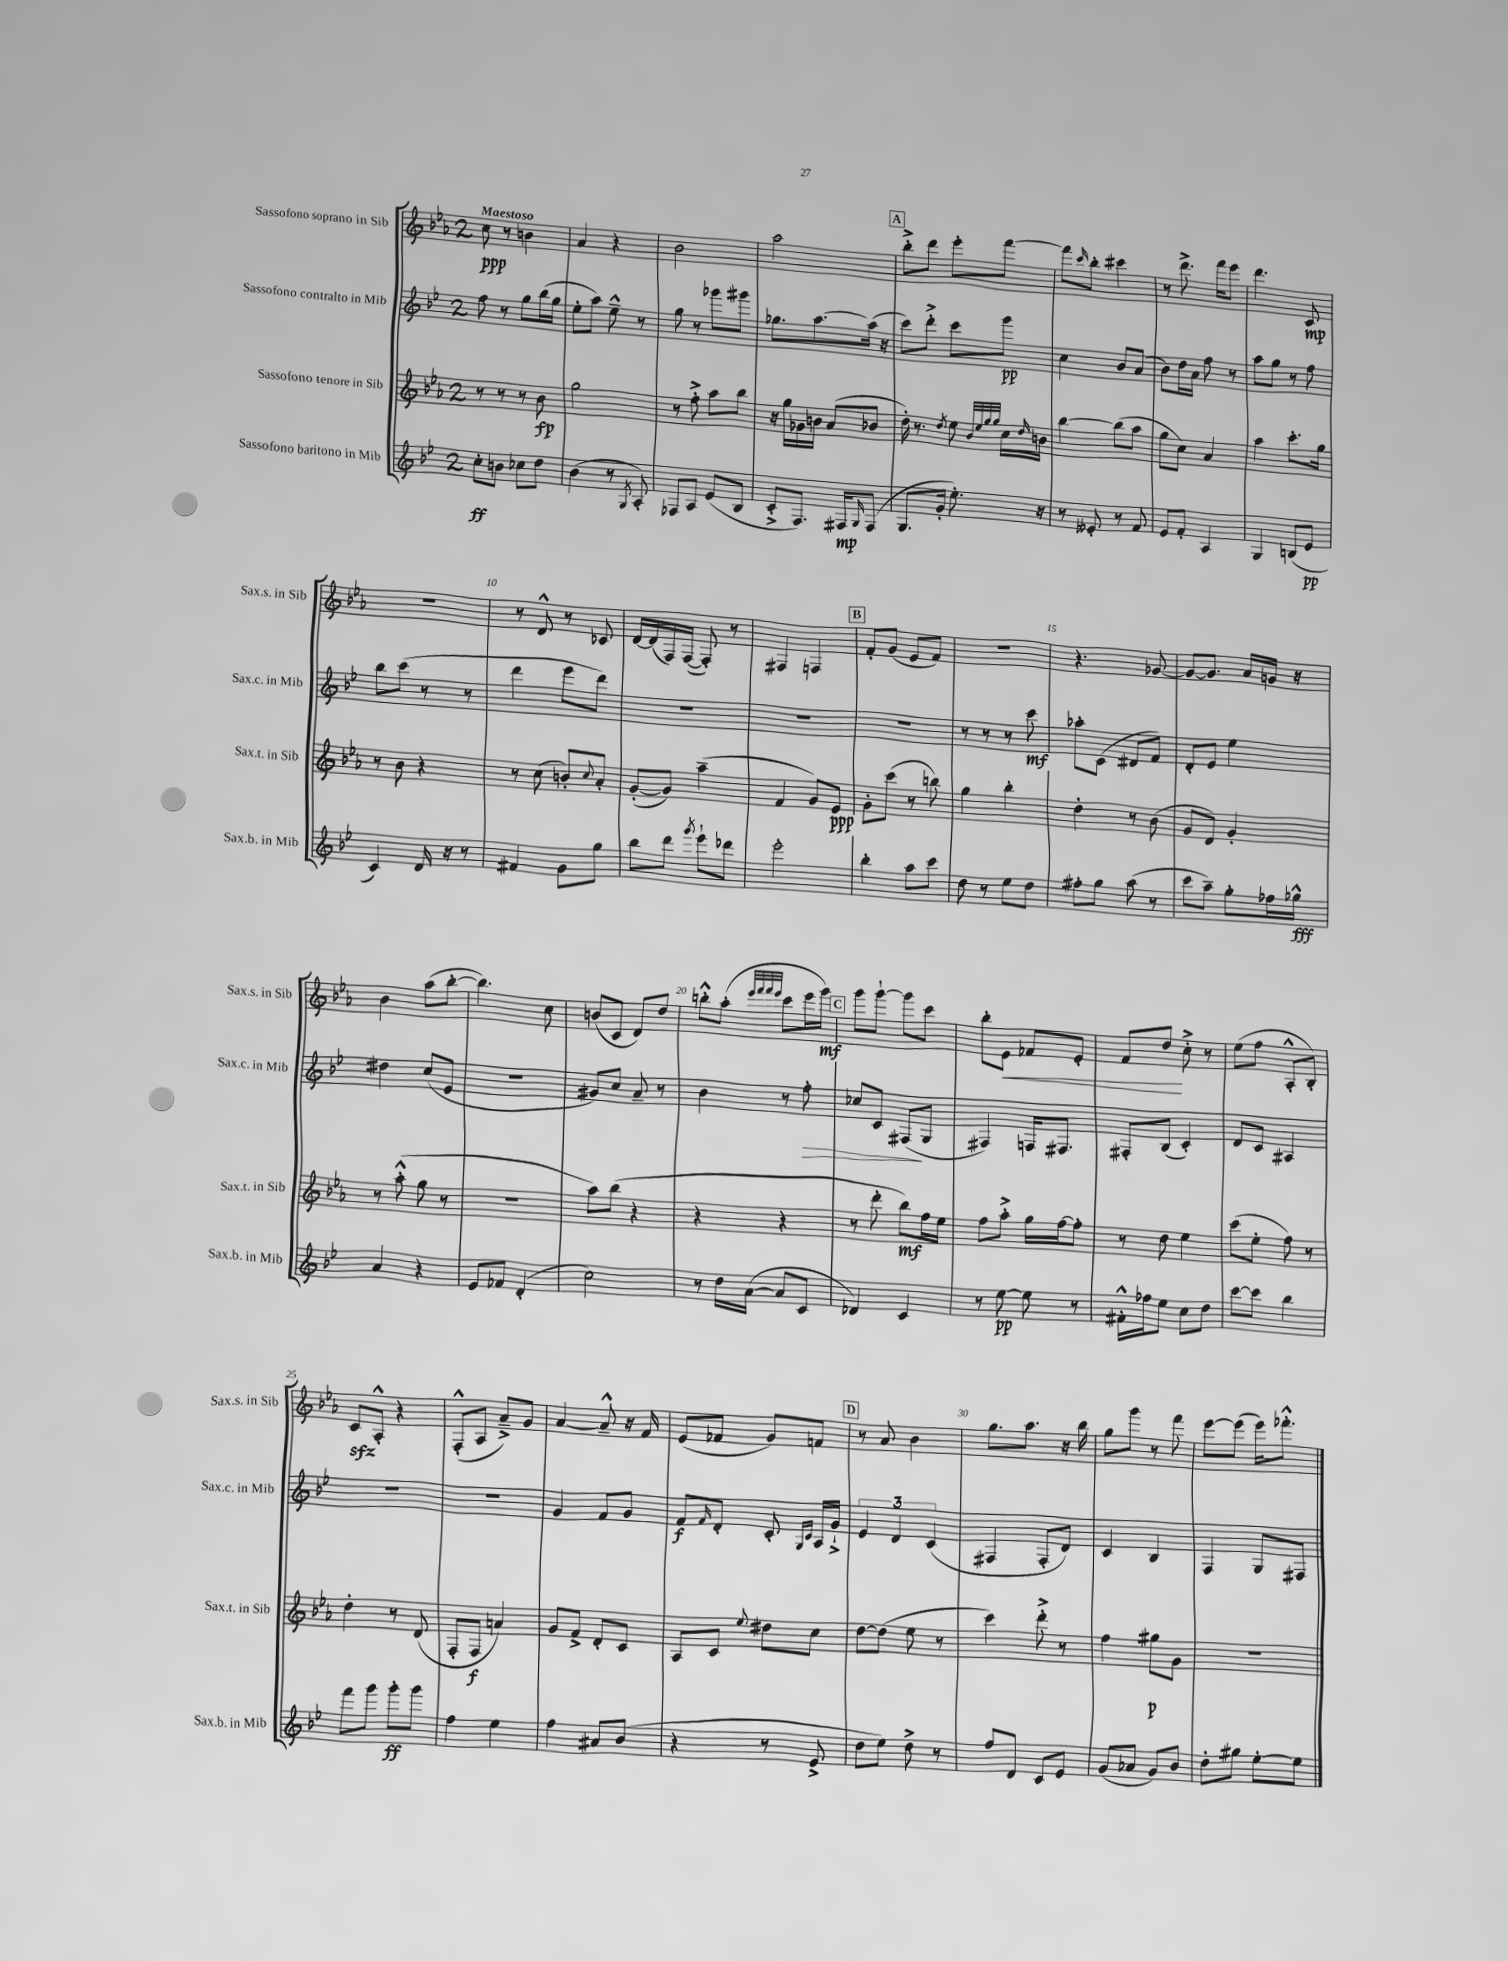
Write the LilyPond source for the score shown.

<<
\new StaffGroup <<
\new Staff = "s0" \with { instrumentName = "Sassofono soprano in Sib" shortInstrumentName = "Sax.s. in Sib" } {
    \clef treble \key ees \major \once \override Staff.TimeSignature.style = #'single-digit \time 2/4 \tempo "Maestoso"
    c''8\ppp r8 b'4 |
    aes'4 r4 |
    bes'2 |
    aes''2 |
    \mark \markup { \box "A" } bes''8-.-> d'''8 ees'''8-. f'''8~ |
    f'''8 \grace { c'''16 } bes''8-. cis'''4 |
    r8 d'''8.-> f'''16 ees'''8 |
    d'''4. c'8\mp |
    r2 |
    r8 d'8-^ r8 ces'8 |
    d'16~ d'16( f16) f16~( f8-.) r8 |
    fis4 f4 |
    \mark \markup { \box "B" } f'8-. g'8( ees'8 f'8) |
    R2 |
    r4. ges'8~ |
    ges'8~ ges'8. aes'16 g'16 r16 |
    bes'4 aes''8( bes''8~-. |
    bes''4.) c''8 |
    b'8( c'8 d'8) d''8 |
    b''8-.-^ aes''8-.( \grace { ees'''32 f'''32 f'''32 ees'''32 } c'''8 ees'''16 g'''16\mf) |
    \mark \markup { \box "C" } g'''8 g'''8~-! g'''8 c'''8 |
    bes''8-. ees'8\< fes'8 ees'8-. |
    f'8 d''8\! c''8-.-> r8 |
    ees''8( f''8 aes8-.-^ bes8-.) |
    c'8\sfz aes8-.-^ r4 |
    f8-.-^( aes8 aes'8--->) g'8 |
    aes'4~ aes'8---^ r16 f'16 |
    ees'8( fes'8 g'8) f'8 |
    \mark \markup { \box "D" } r8 aes'8 bes'4 |
    g''8. aes''8. r16 bes''16 |
    g''8 g'''8 r8 f'''8 |
    ees'''8~ ees'''8( ees'''16) fes'''8.-.-^ \bar "|." |
}
\new Staff = "s1" \with { instrumentName = "Sassofono contralto in Mib" shortInstrumentName = "Sax.c. in Mib" } {
    \clef treble \key bes \major \once \override Staff.TimeSignature.style = #'single-digit \time 2/4
    f''8 r8 g''8 bes''16( g''16 |
    ees''8-. a''8) ees''8---^ r8 |
    g''8 r8 ges'''8 gis'''8 |
    ges''8. a''8.~ a''16( r16 |
    \mark \markup { \box "A" } c'''8) d'''8-.-> c'''8 g'''8\pp |
    c''4 bes'8 a'8( |
    bes'8) d''16 a'16 f''8 r8 |
    a''8 g''8 r8 f''8 |
    bes''8 c'''8( r8 r8 |
    d'''4 ees'''8 d'''8) |
    R2 |
    R2 |
    \mark \markup { \box "B" } R2 |
    r8 r8 r8 c'''8\mf |
    aes''8-. c'8( dis'8 f'8) |
    d'8-. ees'8 ees''4 |
    dis''4 c''8( ees'8 |
    R2 |
    gis'8) c''8 a'8-- r8 |
    bes'4 r8 f''8-.\> |
    \mark \markup { \box "C" } ces''8 c'8 fis8\!( g8 |
    fis4) f16 fis8. |
    fis8-. bes8( c'4-.) |
    d'8 c'8 ais4 |
    R2 |
    R2 |
    g'4 f'8 g'8 |
    f'8\f \grace { f'16 } d'8-. c'8-. \grace { g16 c'16 } a16 g'16-!-> |
    \mark \markup { \box "D" } \tuplet 3/2 { ees'4 d'4 c'4( } |
    fis4 fis8-. d'8) |
    c'4 bes4 |
    f4 g8 fis8 \bar "|." |
}
\new Staff = "s2" \with { instrumentName = "Sassofono tenore in Sib" shortInstrumentName = "Sax.t. in Sib" } {
    \clef treble \key ees \major \once \override Staff.TimeSignature.style = #'single-digit \time 2/4
    r8 r8 r8 bes'8\fp |
    g''2 |
    r8 f''8-.-> aes''8 bes''8 |
    r16 g''16 ges'16 b'16 aes'8( bes'8 |
    \mark \markup { \box "A" } d''16-.) r8. \acciaccatura { d''8 } ees''8 \grace { bes'32 ees''32 g''32 g''32 } c''16 \grace { d''16 } b'16 |
    bes''4~ bes''8( aes''8 |
    g''8 c''8) aes'4 |
    aes''4 c'''8.-. g''16 |
    r8 bes'8 r4 |
    r8 c''8( b'8-.) \appoggiatura { c''8 } aes'8-. |
    g'8~-.( g'8) aes''4--( |
    f'4 g'8) ees'8\ppp |
    \mark \markup { \box "B" } g'8-. c'''8( r8 b''8) |
    g''4 bes''4-. |
    d''4-. r8 bes'8( |
    g'8 d'8) g'4-. |
    r8 aes''8-.-^( g''8 r8 |
    R2 |
    aes''8) bes''8( r4 |
    r4 r4 |
    \mark \markup { \box "C" } r8 d'''8-. bes''8\mf) f''16 ees''16 |
    f''8 aes''8-.-> g''16 f''16~ f''8-. |
    r8 d''8 ees''4 |
    c'''8( ees''8-. f''8) r8 |
    d''4-. r8 d'8( |
    f8-. f8\f a'4) |
    g'8 f'8-> d'8-. c'8 |
    aes8 c'8 \appoggiatura { ees''8 } dis''8 c''8 |
    \mark \markup { \box "D" } d''8~ d''8( ees''8 r8 |
    c'''4) d'''8-.-> r8 |
    f''4 gis''8\p g'8 |
    r2 \bar "|." |
}
\new Staff = "s3" \with { instrumentName = "Sassofono baritono in Mib" shortInstrumentName = "Sax.b. in Mib" } {
    \clef treble \key bes \major \once \override Staff.TimeSignature.style = #'single-digit \time 2/4
    c''8-.\ff b'8 ces''8 d''8 |
    bes'4( r8 \acciaccatura { g8 } a8-.) |
    fes8 a8 ees'8( bes8 |
    c'8-.-> f8.) fis16\mp \grace { g16 } fis8( |
    \mark \markup { \box "A" } g8. g'16-. ees''8.-.) r16 |
    r8 eeses'8-. r8 f'8 |
    ees'8 f'8-. a4 |
    g4 b8( ees'8\pp |
    c'4) d'16 r16 r8 |
    fis'4 g'8 g''8 |
    bes''8 d'''8 \acciaccatura { g'''8 } ees'''8-! des'''8 |
    ees'''2-. |
    \mark \markup { \box "B" } bes''4-. a''8 c'''8 |
    d''8 r8 ees''8 d''8 |
    fis''8-. g''8 a''8( r8 |
    c'''8 a''8--) g''8-. fes''16 ges''16-^\fff |
    a'4 r4 |
    ees'8 fes'8 d'4-.( |
    c''2) |
    r8 d''16 a'16~( a'8 c'8 |
    \mark \markup { \box "C" } des'4) c'4 |
    r8 ees''8~\pp ees''8 r8 |
    fis'16-.-^ fes''16 ees''8 c''8 d''8 |
    c'''8~ c'''8 bes''4 |
    f'''8 g'''8 g'''8-.\ff g'''8 |
    f''4 ees''4 |
    f''4 ais'8 bes'8( |
    r4 r8 ees'8-> |
    \mark \markup { \box "D" } d''8 ees''8) d''8-> r8 |
    f''8 d'8 c'8 ees'8 |
    g'8( aes'8 g'8) bes'8 |
    d''8-. gis''8 ees''8~-. ees''8 \bar "|." |
}
>>
>>
\layout { \context { \Score \override BarNumber.break-visibility = ##(#f #t #t) barNumberVisibility = #(every-nth-bar-number-visible 5) } }
